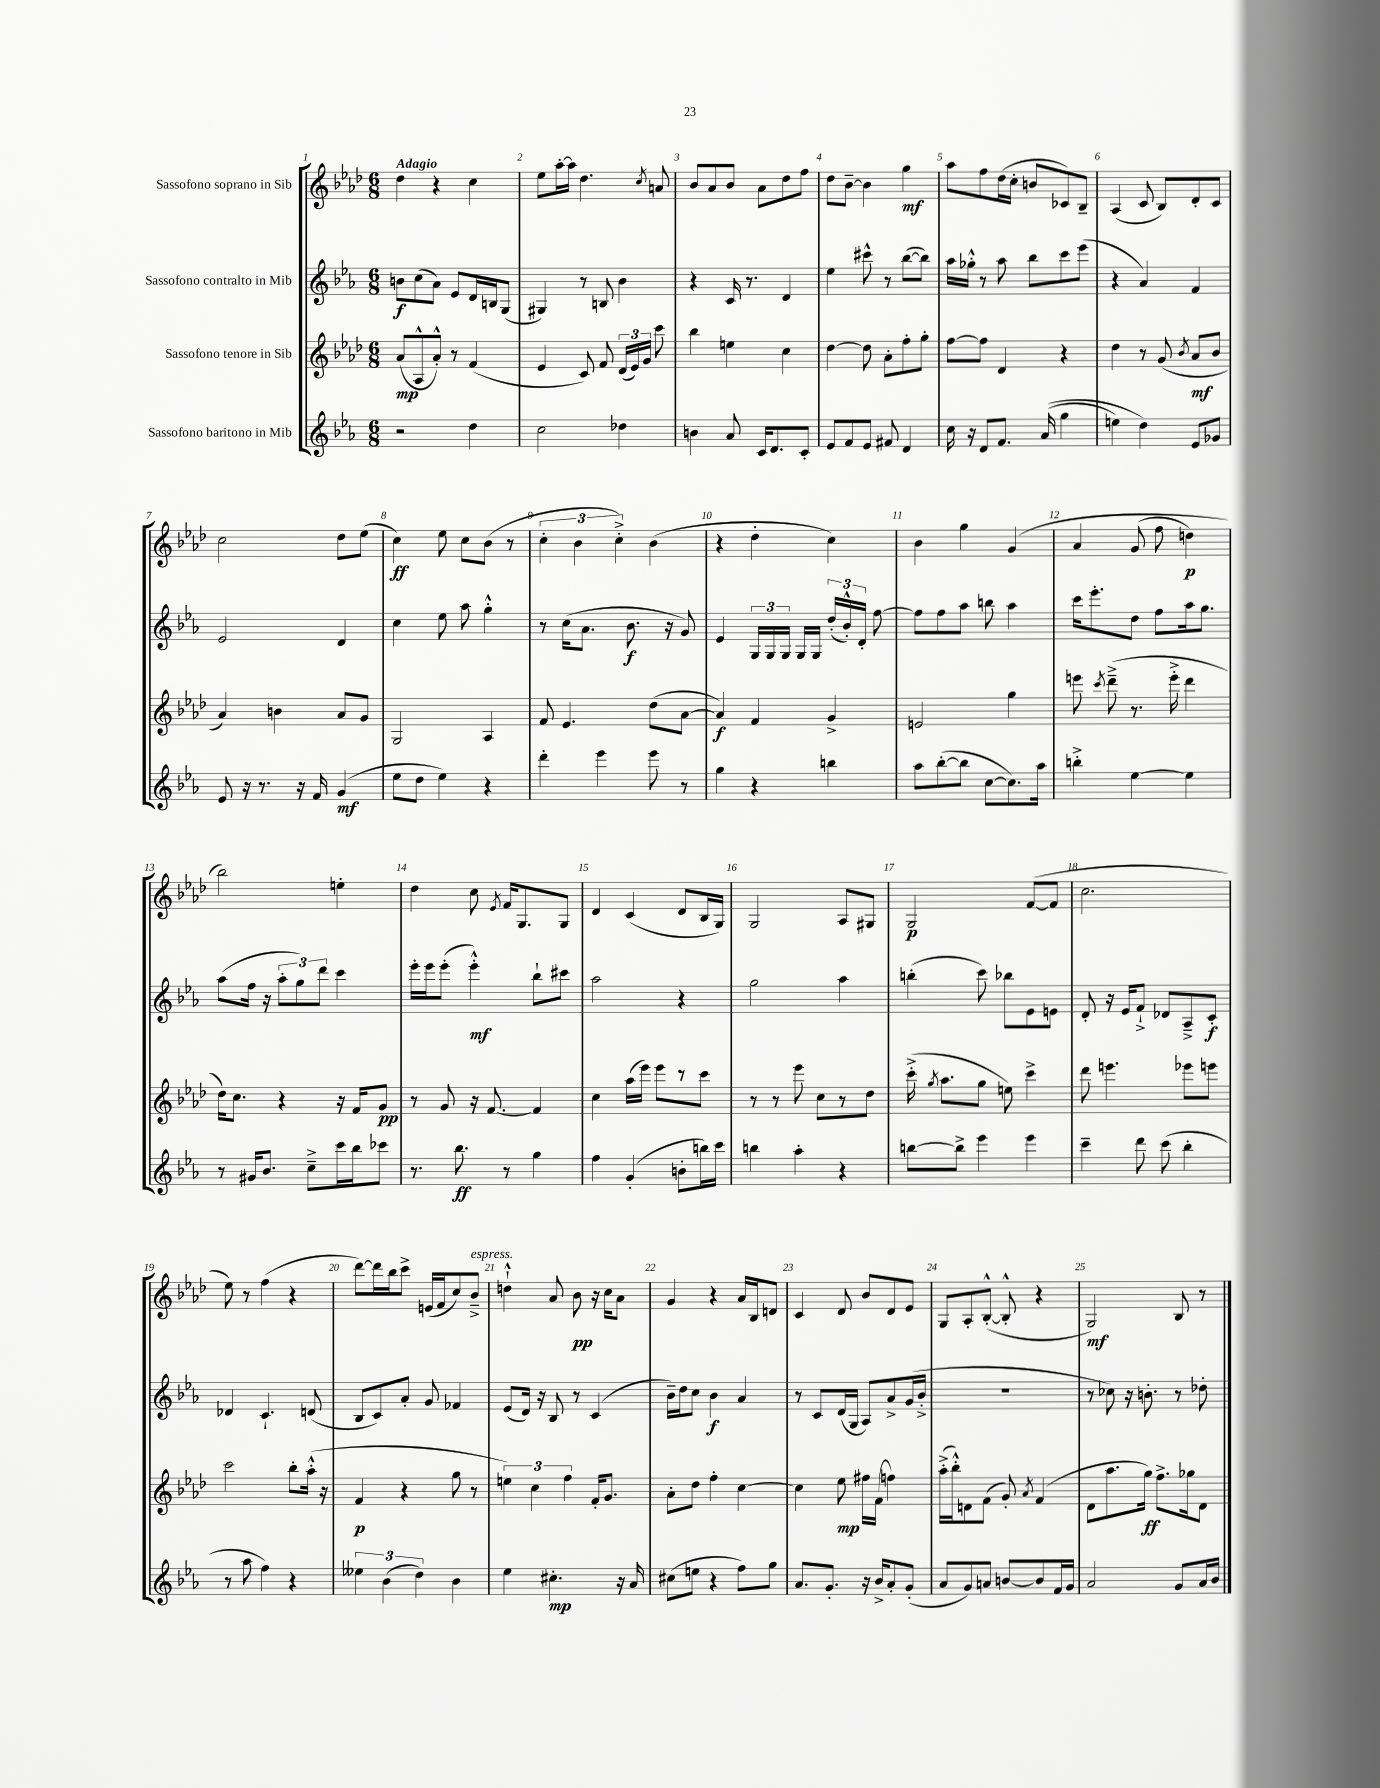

**kern	**dynam	**kern	**dynam	**kern	**dynam	**kern	**dynam
*part4	*part4	*part3	*part3	*part2	*part2	*part1	*part1
*staff4	*staff4	*staff3	*staff3	*staff2	*staff2	*staff1	*staff1
*I"Sassofono baritono in Mib	*	*I"Sassofono tenore in Sib	*	*I"Sassofono contralto in Mib	*	*I"Sassofono soprano in Sib	*
*clefG2	*	*clefG2	*	*clefG2	*	*clefG2	*
*k[b-e-a-]	*	*k[b-e-a-d-]	*	*k[b-e-a-]	*	*k[b-e-a-d-]	*
*M6/8	*	*M6/8	*	*M6/8	*	*M6/8	*
=1	=1	=1	=1	=1	=1	=1	=1
!	!	!	!	!	!	!LO:TX:a:B:t=Adagio	!
2r	.	(8a-/L	mp	8bn\L	f	4dd-\	.
.	.	8A-^^/	.	(8cc\	.	.	.
.	.	8a-'^^/J)	.	8a-\J)	.	4r	.
.	.	8r	.	8e-/L	.	.	.
4dd\	.	(4f/	.	16d/L	.	4cc\	.
.	.	.	.	16Bn/J	.	.	.
.	.	.	.	(8G/J	.	.	.
=2	=2	=2	=2	=2	=2	=2	=2
2cc\	.	4e-/	.	4G#X/)	.	8ee-\L	.
.	.	.	.	.	.	[16aa-'\L	.
.	.	.	.	.	.	16aa-\JJ]	.
.	.	8c/)	.	8r	.	4.dd-\	.
.	.	8f/	.	8Bn/	.	.	.
4dd-X\	.	(24d-/LL	.	4b-\	.	.	.
.	.	24e-/)	.	.	.	.	.
.	.	24g/JJ	.	.	.	.	.
.	.	.	.	.	.	8qcc/	.
.	.	8ccc\	.	.	.	8an/	.
=3	=3	=3	=3	=3	=3	=3	=3
4bn\	.	4bb-\	.	4r	.	8b-/L	.
.	.	.	.	.	.	8a-/	.
8a-/	.	4een\	.	16c/	.	8b-/J	.
.	.	.	.	8.r	.	.	.
16c/KL	.	.	.	.	.	8a-\L	.
8.d/	.	.	.	.	.	.	.
.	.	4cc\	.	4d/	.	8dd-\	.
8c'/J	.	.	.	.	.	8ff\J	.
=4	=4	=4	=4	=4	=4	=4	=4
8e-/L	.	[4dd-\	.	4ee-\	.	8dd-\L	.
8f/	.	.	.	.	.	[8b-~\J	.
8e-/J	.	8dd-\]	.	8ccc#X^^\	.	4b-\]	.
8f#X/	.	8a-'\L	.	8r	.	.	.
4d/	.	8ff'\	.	([8bb-\L	.	4gg\	mf
.	.	8gg'\J	.	8bb-\J])	.	.	.
=5	=5	=5	=5	=5	=5	=5	=5
16cc\	.	[8ff\L	.	16aa-\LL	.	8aa-\L	.
16r	.	.	.	16gg-X'^^\JJ	.	.	.
8d/L	.	8ff\J]	.	8r	.	8ff\	.
8.f/J	.	4d-/	.	8aa-\	.	(16dd-\L	.
.	.	.	.	.	.	16cc'\JJ	.
.	.	.	.	8bb-\L	.	8bn/L	.
((16a-/	.	.	.	.	.	.	.
4gg\	.	4r	.	8ccc\	.	8c-X/)	.
.	.	.	.	(8eee-\J	.	8B-~/J	.
=6	=6	=6	=6	=6	=6	=6	=6
4een\)	.	4dd-\	.	4r	.	(4A-/	.
4dd\)	.	8r	.	4a-/)	.	8c/	.
.	.	(8g/	.	.	.	8B-/L)	.
.	.	8qb-/	.	.	.	.	.
8e-/L	.	8a-/L	mf	4f/	.	8d-'/	.
8g-X/J	.	8b-/J	.	.	.	8c/J	.
!!LO:LB:g=z
=7	=7	=7	=7	=7	=7	=7	=7
8e-/	.	4a-/)	.	2e-/	.	2cc\	.
16r	.	.	.	.	.	.	.
8.r	.	.	.	.	.	.	.
.	.	4bn\	.	.	.	.	.
16r	.	.	.	.	.	.	.
16f/	.	.	.	.	.	.	.
(4g/	mf	8a-/L	.	4d/	.	8dd-\L	.
.	.	8g/J	.	.	.	(8ee-\J	.
=8	=8	=8	=8	=8	=8	=8	=8
8ee-\L	.	2G/	.	4cc\	.	4cc\)	ff
8dd\J	.	.	.	.	.	.	.
4ee-\)	.	.	.	8ee-\	.	8ee-\	.
.	.	.	.	8aa-\	.	8cc\L	.
4r	.	4A-/	.	4gg'^^\	.	(8b-\J	.
.	.	.	.	.	.	8r	.
=9	=9	=9	=9	=9	=9	=9	=9
4ddd'\	.	8f/	.	8r	.	6cc'\	.
.	.	4.e-/	.	(16cc\KL	.	.	.
.	.	.	.	.	.	6b-\	.
.	.	.	.	8.a-\J	.	.	.
4eee-\	.	.	.	.	.	.	.
.	.	.	.	.	.	6cc'^\)	.
.	.	.	.	8.b-\	f	.	.
8eee-\	.	(8dd-\L	.	.	.	(4b-\	.
.	.	.	.	16r	.	.	.
8r	.	[8a-\J	.	8g/)	.	.	.
=10	=10	=10	=10	=10	=10	=10	=10
4gg\	.	4a-/])	f	4e-/	.	4r	.
4r	.	4f/	.	24G/LL	.	4dd-'\	.
.	.	.	.	24G/	.	.	.
.	.	.	.	24G/JJ	.	.	.
.	.	.	.	16G/LL	.	.	.
.	.	.	.	16G/JJ	.	.	.
4bbn\	.	4g^/	.	(24dd'/LL	.	4cc\)	.
.	.	.	.	24b-'^^/)	.	.	.
.	.	.	.	24d'/JJ	.	.	.
.	.	.	.	[8ff\	.	.	.
=11	=11	=11	=11	=11	=11	=11	=11
8aa-\L	.	2en/	.	8ff\L]	.	4b-\	.
([8bb-'\	.	.	.	8ff\	.	.	.
8bb-\J]	.	.	.	8aa-\J	.	4gg\	.
[8cc\L	.	.	.	8bbn\	.	.	.
8.cc\])	.	4gg\	.	4aa-\	.	(4g/	.
16aa-\Jk	.	.	.	.	.	.	.
=12	=12	=12	=12	=12	=12	=12	=12
4bbn'^\	.	8eeen\	.	16ccc\KL	.	4a-/	.
.	.	.	.	8.eee-'\	.	.	.
.	.	8qccc/	.	.	.	.	.
.	.	(8ddd-~^\	.	.	.	.	.
[4ee-\	.	8.r	.	8dd\J	.	(8g/	.
.	.	.	.	8ff\L	.	8ff\	.
.	.	16eee'^\	.	.	.	.	.
4ee-\]	.	4ddd-\	.	16aa-\k	.	4ddn\)	p
.	.	.	.	8.gg\J	.	.	.
!!LO:LB:g=z
=13	=13	=13	=13	=13	=13	=13	=13
8r	.	16dd-\KL)	.	(8aa-\L	.	2bb-\)	.
.	.	8.cc\J	.	.	.	.	.
16g#X/KL	.	.	.	16ff\Jk	.	.	.
8.b-/J	.	.	.	16r	.	.	.
.	.	4r	.	12aa-'\L	.	.	.
.	.	.	.	12gg\)	.	.	.
8cc~^\L	.	.	.	.	.	.	.
.	.	.	.	12ddd\J	.	.	.
16ccc\L	.	16r	.	4ccc\	.	4een'\	.
16bb-\J	.	16f/KL	.	.	.	.	.
8ccc-X\J	.	8g/J	pp	.	.	.	.
=14	=14	=14	=14	=14	=14	=14	=14
8.r	.	8r	.	16eee-'\LL	.	4dd-\	.
.	.	.	.	16eee-\J	.	.	.
.	.	8g/	.	(8eee-'\J	.	.	.
8.bb-\	ff	.	.	.	.	.	.
.	.	16r	.	4eee-'^^\)	mf	8cc\	.
.	.	[8.f/	.	.	.	.	.
.	.	.	.	.	.	8qe-/	.
8r	.	.	.	.	.	16f/KL	.
.	.	.	.	.	.	8.G/	.
4gg\	.	4f/]	.	8bb-`\L	.	.	.
.	.	.	.	8ccc#X\J	.	8G/J	.
=15	=15	=15	=15	=15	=15	=15	=15
4ff\	.	4cc\	.	2aa-\	.	4d-/	.
(4g'/	.	(16aa-\LL	.	.	.	(4c/	.
.	.	16eee-\JJ)	.	.	.	.	.
.	.	8eee-\L	.	.	.	.	.
8bn'\L	.	8r	.	4r	.	8d-/L	.
16bbn\L)	.	8ccc\J	.	.	.	16B-/L	.
16ccc\JJ	.	.	.	.	.	16G/JJ)	.
=16	=16	=16	=16	=16	=16	=16	=16
4bbn\	.	8r	.	2gg\	.	2G/	.
.	.	8r	.	.	.	.	.
4aa-'\	.	8eee-\	.	.	.	.	.
.	.	8cc\L	.	.	.	.	.
4r	.	8r	.	4aa-\	.	8A-/L	.
.	.	8dd-\J	.	.	.	8G#X/J	.
=17	=17	=17	=17	=17	=17	=17	=17
[8bbn\L	.	(16ccc'^\	.	(4bbn'\	.	2G/	p
.	.	8qgg/	.	.	.	.	.
.	.	8.aa-\L	.	.	.	.	.
8bb^\J]	.	.	.	.	.	.	.
4eee-\	.	8gg\J	.	8ccc\)	.	.	.
.	.	8een\)	.	8bb-X\L	.	.	.
4eee-\	.	4ccc^\	.	8e-\	.	([8f/L	.
.	.	.	.	8en\J	.	8f/J]	.
=18	=18	=18	=18	=18	=18	=18	=18
4ccc~\	.	8ddd-\	.	8d'/	.	2.cc\	.
.	.	4.eeen\	.	16r	.	.	.
.	.	.	.	16e-/KL	.	.	.
8ddd\	.	.	.	8f`^/J	.	.	.
(8ccc\	.	.	.	8d-X/L	.	.	.
4bb-'\	.	8eee-X\L	.	8A-~^/	.	.	.
.	.	8eeen\J	.	8c'/J	f	.	.
!!LO:LB:g=z
=19	=19	=19	=19	=19	=19	=19	=19
8r	.	2ccc\	.	4d-X/	.	8ee-\)	.
8aa-\	.	.	.	.	.	8r	.
4ff\)	.	.	.	4.c`/	.	(4ff\	.
4r	.	8bb-'\L	.	.	.	4r	.
.	.	(16aa-'^^\Jk	.	(8dn/	.	.	.
.	.	16r	.	.	.	.	.
=20	=20	=20	=20	=20	=20	=20	=20
6ee--X\	.	4f/	p	8B-/L	.	[8ddd-\L)	.
.	.	.	.	8c/)	.	16ddd-\L]	.
(6b-\	.	.	.	.	.	.	.
.	.	.	.	.	.	16bb-\J	.
.	.	4r	.	8a-'/J	.	8ccc^\J	.
6dd\)	.	.	.	.	.	.	.
.	.	.	.	8g/	.	(16en/LL	.
.	.	.	.	.	.	16f/J	.
4b-\	.	8gg\	.	4f-X/	.	8cc/)	.
!	!	!	!	!	!	!LO:TX:a:i:t=espress.	!
.	.	8r	.	.	.	8b-~^/J	.
=21	=21	=21	=21	=21	=21	=21	=21
4ee-\	.	6een\)	.	(8e-/L	.	4ddn`^^\	.
.	.	.	.	16d/Jk)	.	.	.
.	.	6cc\	.	.	.	.	.
.	.	.	.	16r	.	.	.
4.cc#X'\	mp	.	.	8B-/	.	8a-/	.
.	.	6ff\	.	.	.	.	.
.	.	.	.	8r	.	8b-\	pp
.	.	16f'/KL	.	(4c/	.	16r	.
.	.	8.g/J	.	.	.	16cc\KL	.
16r	.	.	.	.	.	8a-\J	.
16a-/	.	.	.	.	.	.	.
=22	=22	=22	=22	=22	=22	=22	=22
(8cc#X\L	.	8a-'\L	.	16b-~\LL)	.	4g/	.
.	.	.	.	16dd\J	.	.	.
8een\J	.	8dd-\J	.	8cc\J	.	.	.
4r	.	4ff'\	.	4b-\	f	4r	.
8ff\L)	.	[4cc\	.	4a-/	.	16a-/LL	.
.	.	.	.	.	.	16B-/J	.
8gg\J	.	.	.	.	.	8dn/J	.
=23	=23	=23	=23	=23	=23	=23	=23
8.a-/L	.	4cc\]	.	8r	.	4c/	.
.	.	.	.	8c/L	.	.	.
8.g'/J	.	.	.	.	.	.	.
.	.	8ee-\	mp	(16d/L	.	8d-/	.
.	.	.	.	16G/JJ	.	.	.
16r	.	16ff#X\LL	.	8A-/L)	.	8b-/L	.
16b-^/KL	.	(16f\JJ	.	.	.	.	.
8a-'/	.	4ffn\)	.	8a-^/	.	8d-/	.
(8g'/J	.	.	.	(16g/L	.	8e-/J	.
.	.	.	.	16b-'^/JJ	.	.	.
=24	=24	=24	=24	=24	=24	=24	=24
8a-/L	.	(16aa-'^\LL	.	2.r	.	8G/L	.
.	.	16bb-'^^\J)	.	.	.	.	.
8g/)	.	8dn\	.	.	.	8A-'/	.
8an/J	.	(8f\J	.	.	.	([8B-'^^/J	.
[8bn/L	.	8g'/)	.	.	.	8B-'^^/]	.
.	.	8qa-/	.	.	.	.	.
8b/]	.	(4f/	.	.	.	4r	.
16f/L	.	.	.	.	.	.	.
16g/JJ	.	.	.	.	.	.	.
=25	=25	=25	=25	=25	=25	=25	=25
2a-/	.	8d-\L	.	8r	.	2G/)	mf
.	.	8.aa-\	.	8cc-X\)	.	.	.
.	.	.	.	16r	.	.	.
.	.	16gg\Jk)	ff	8.bn'\	.	.	.
.	.	8.ff^\L	.	.	.	.	.
8g/L	.	.	.	8r	.	8B-/	.
.	.	16gg-X\k	.	.	.	.	.
16a-/L	.	8d-\J	.	8dd-X'\	.	8r	.
16b-/JJ	.	.	.	.	.	.	.
==	==	==	==	==	==	==	==
*-	*-	*-	*-	*-	*-	*-	*-
